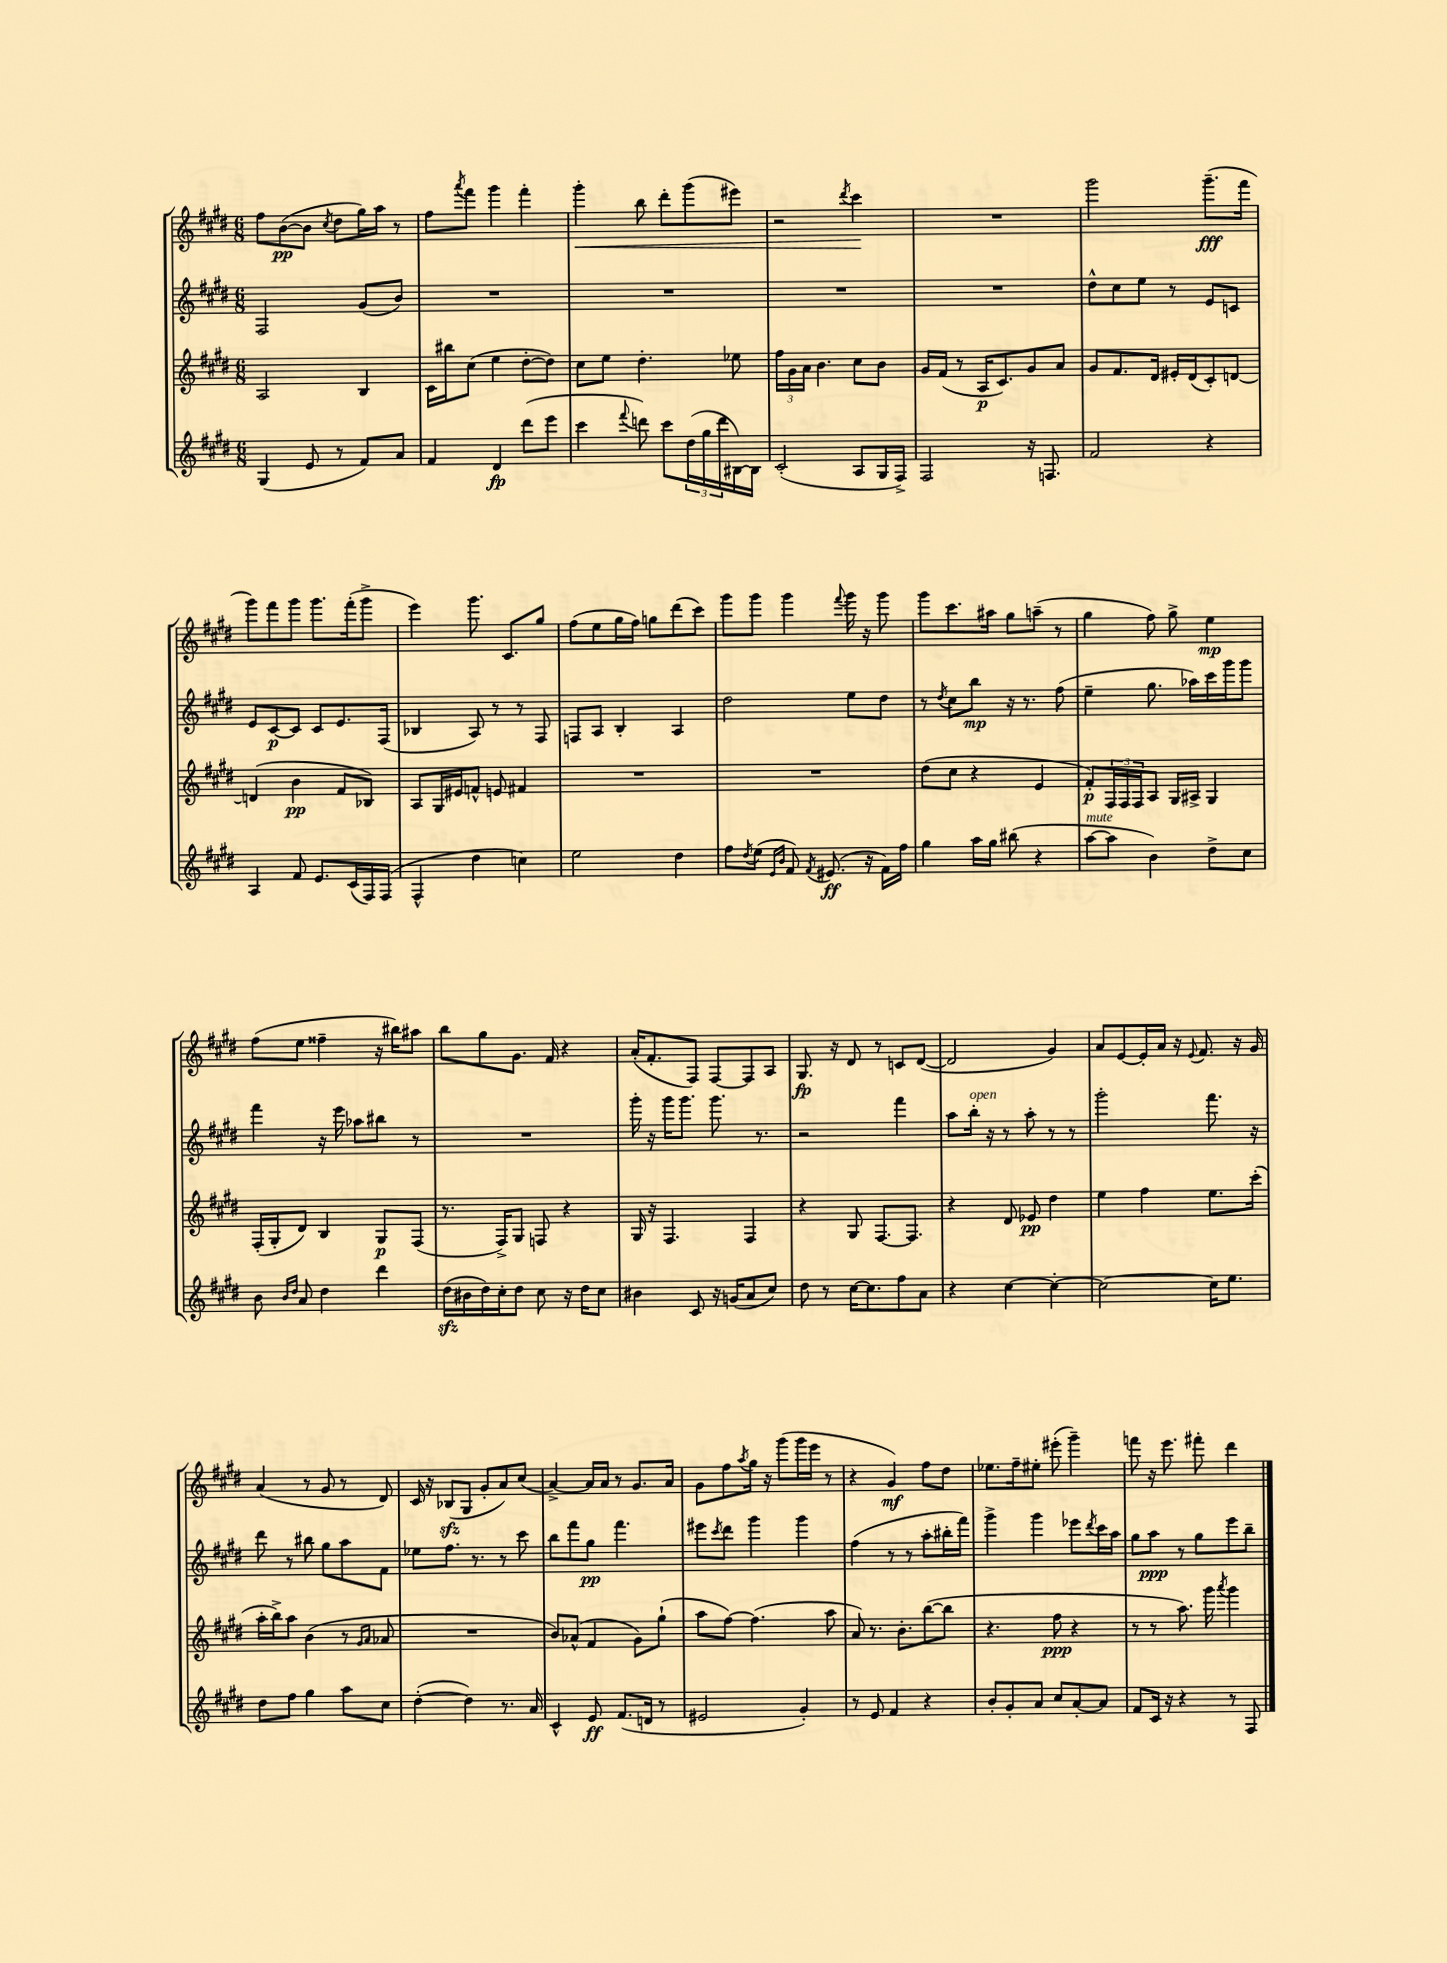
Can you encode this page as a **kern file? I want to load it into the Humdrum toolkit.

**kern	**dynam	**kern	**dynam	**kern	**dynam	**kern	**dynam
*part4	*part4	*part3	*part3	*part2	*part2	*part1	*part1
*staff4	*staff4	*staff3	*staff3	*staff2	*staff2	*staff1	*staff1
*clefG2	*	*clefG2	*	*clefG2	*	*clefG2	*
*k[f#c#g#d#]	*	*k[f#c#g#d#]	*	*k[f#c#g#d#]	*	*k[f#c#g#d#]	*
*M6/8	*	*M6/8	*	*M6/8	*	*M6/8	*
=57	=57	=57	=57	=57	=57	=57	=57
(4G#/	.	2A/	.	2F#/	.	8ff#\L	.
.	.	.	.	.	.	([8b\	pp
8e/	.	.	.	.	.	8b\J]	.
.	.	.	.	.	.	8qcc#/	.
8r	.	.	.	.	.	8dd#\L	.
8f#/L)	.	4B/	.	(8g#/L	.	16gg#\L)	.
.	.	.	.	.	.	16aa\JJ	.
8a/J	.	.	.	8b/J)	.	8r	.
=58	=58	=58	=58	=58	=58	=58	=58
4f#/	.	16c#\LL	.	2.r	.	8ff#\L	.
.	.	16bb#X\J	.	.	.	.	.
.	.	.	.	.	.	8qaaa/	.
.	.	(8cc#\J	.	.	.	8fff#\J	.
4d#/	fp	4ee\	.	.	.	4ggg#\	.
(8ddd#\L	.	[8dd#'\L	.	.	.	4fff#'\	.
8eee\J	.	8dd#\J])	.	.	.	.	.
=59	=59	=59	=59	=59	=59	=59	=59
!	!	!	!	!	!	!	!LO:HP:b
4ccc#\	.	8cc#\L	.	2.r	.	4ggg#'\	<
.	.	8ee\J	.	.	.	.	.
8qqfff#/	.	.	.	.	.	.	.
8dddn\)	.	4.dd#'\	.	.	.	8bb\	.
8ccc#\L	.	.	.	.	.	8ddd#'\L	.
(24dd#\L	.	.	.	.	.	(8ggg#\	.
24gg#\	.	.	.	.	.	.	.
24ddd\	.	.	.	.	.	.	.
[16B#X\)	.	8ee-X\	.	.	.	8eee#X\J)	.
16B#\JJ]	.	.	.	.	.	.	.
=60	=60	=60	=60	=60	=60	=60	=60
(2c#'/	.	24ff#\LL	.	2.r	.	2r	.
.	.	24g#\	.	.	.	.	.
.	.	24a\JJ	.	.	.	.	.
.	.	4.b\	.	.	.	.	.
.	.	.	.	.	.	8qddd#/	.
8A/L	.	8cc#\L	.	.	.	4ccc#\	.
16G#/L	.	8b\J	.	.	.	.	.
16F#^/JJ)	.	.	.	.	.	.	.
.	.	.	.	.	.	.	[
=61	=61	=61	=61	=61	=61	=61	=61
2F#/	.	16g#/LL	.	2.r	.	2.r	.
.	.	(16f#/JJ	.	.	.	.	.
.	.	8r	.	.	.	.	.
.	.	16A/KL	p	.	.	.	.
.	.	8.c#/)	.	.	.	.	.
16r	.	8g#/	.	.	.	.	.
8.Fn/	.	.	.	.	.	.	.
.	.	8a/J	.	.	.	.	.
=62	=62	=62	=62	=62	=62	=62	=62
2f#/	.	8g#/L	.	8dd#^^\L	.	2ggg#\	.
.	.	8.f#/	.	8cc#\	.	.	.
.	.	.	.	8ee\J	.	.	.
.	.	16d#/Jk	.	.	.	.	.
.	.	16e#X'/LL	.	8r	.	.	.
.	.	(16d#/J	.	.	.	.	.
4r	.	8c#'/)	.	8e/L	.	(8.ggg#~\L	fff
.	.	[8dn/J	.	8cn/J	.	.	.
.	.	.	.	.	.	16fff#\Jk	.
!!LO:LB:g=z
=63	=63	=63	=63	=63	=63	=63	=63
4A/	.	(4dn/]	.	8e/L	.	8ggg#\L)	.
.	.	.	.	[8c#/	p	8fff#\	.
8f#/	.	4b\	pp	8c#/J]	.	8ggg#\J	.
8.e/L	.	.	.	8c#/L	.	8.ggg#\L	.
.	.	8f#/L	.	8.e/	.	.	.
(16c#/L	.	.	.	.	.	(16fff#'\k	.
16F#/)	.	8B-X/J)	.	.	.	8ggg#^\J	.
(16F#/JJ	.	.	.	(16F#/Jk	.	.	.
=64	=64	=64	=64	=64	=64	=64	=64
4F#^^/	.	8A/L	.	4B-X/	.	4eee\)	.
.	.	16G#/L	.	.	.	.	.
.	.	16e#X/J	.	.	.	.	.
4dd#\	.	8fn^^/J	.	8A/)	.	8.ggg#\	.
.	.	8en/	.	8r	.	.	.
.	.	.	.	.	.	8.c#/L	.
4ccn\)	.	4f#X/	.	8r	.	.	.
.	.	.	.	8F#/	.	8gg#/J	.
=65	=65	=65	=65	=65	=65	=65	=65
2ee\	.	2.r	.	8Fn/L	.	(8ff#\L	.
.	.	.	.	8A/J	.	8ee\	.
.	.	.	.	4B'/	.	16gg#\L	.
.	.	.	.	.	.	16ff#\JJ)	.
.	.	.	.	.	.	8ggn\L	.
4dd#\	.	.	.	4A/	.	(8ddd#\	.
.	.	.	.	.	.	8ccc#\J)	.
=66	=66	=66	=66	=66	=66	=66	=66
8ff#\L	.	2.r	.	2dd#\	.	8ggg#\L	.
8qdd#/	.	.	.	.	.	.	.
(8ee\J	.	.	.	.	.	8ggg#\J	.
16qqe/LL	.	.	.	.	.	.	.
16qqb/JJ	.	.	.	.	.	.	.
8f#/)	.	.	.	.	.	4ggg#\	.
8qf#/	.	.	.	.	.	.	.
(8.e#X/	ff	.	.	.	.	.	.
.	.	.	.	.	.	8qqfff#/	.
.	.	.	.	8ee\L	.	16ggg#\	.
16r	.	.	.	.	.	16r	.
16f#\LL)	.	.	.	8dd#\J	.	8ggg#\	.
16ff#\JJ	.	.	.	.	.	.	.
=67	=67	=67	=67	=67	=67	=67	=67
4gg#\	.	(8dd#\L	.	8r	.	8ggg#\L	.
.	.	.	.	8qdd#/	.	.	.
.	.	8cc#\J	.	8cc#\L	.	8.ccc#\	.
16aa\LL	.	4r	.	8bb\J	mp	.	.
16gg#\JJ	.	.	.	.	.	16aa#X\Jk	.
(8bb#X\	.	.	.	16r	.	8gg#\L	.
.	.	.	.	8.r	.	.	.
4r	.	4e/	.	.	.	(8aan~\J	.
.	.	.	.	(8ff#\	.	8r	.
=68	=68	=68	=68	=68	=68	=68	=68
!LO:TX:a:i:t=mute	!	!	!	!	!	!	!
[8aa\L	.	8f#'/L)	p	4ee~\	.	4gg#\	.
8aa\J]	.	24F#/L	.	.	.	.	.
.	.	24F#/	.	.	.	.	.
.	.	24F#/J	.	.	.	.	.
4b\)	.	8A/J	.	8.gg#\	.	8ff#\)	.
.	.	16G#/LL	.	.	.	8gg#^\	.
.	.	16A#X^/JJ	.	16aa-X\LL)	.	.	.
8dd#^\L	.	4G#/	.	16ccc#\	.	4ee\	mp
.	.	.	.	16ggg#\J	.	.	.
8cc#\J	.	.	.	8ggg#\J	.	.	.
!!LO:LB:g=z
=69	=69	=69	=69	=69	=69	=69	=69
8b\	.	(16F#'/LL	.	4fff#\	.	(8ff#\L	.
.	.	16G#'/J	.	.	.	.	.
16qqb/LL	.	.	.	.	.	.	.
16qqdd#/JJ	.	.	.	.	.	.	.
8a/	.	8d#/J)	.	.	.	8ee\J	.
4dd#\	.	4B/	.	16r	.	4ff##X~\	.
.	.	.	.	16eee\	.	.	.
.	.	.	.	8aa-X\L	.	.	.
4ddd#\	.	8G#/L	p	8bb#X\J	.	16r	.
.	.	.	.	.	.	16bb#X\KL)	.
.	.	(8F#/J	.	8r	.	8aa#X\J	.
=70	=70	=70	=70	=70	=70	=70	=70
(16dd#zz\LL	.	8.r	.	2.r	.	8bb\L	.
16b#X\	.	.	.	.	.	.	.
16dd#\)	.	.	.	.	.	8gg#\	.
16cc#'\J	.	16F#^/KL)	.	.	.	.	.
8dd#\J	.	8G#/J	.	.	.	8.g#\J	.
8cc#\	.	8Fn/	.	.	.	.	.
.	.	.	.	.	.	16f#/	.
16r	.	4r	.	.	.	4r	.
16dd#\KL	.	.	.	.	.	.	.
8cc#\J	.	.	.	.	.	.	.
=71	=71	=71	=71	=71	=71	=71	=71
4b#X\	.	16G#/	.	16ggg#'\	.	(16a'/KL	.
.	.	16r	.	16r	.	8.f#'/	.
.	.	4.F#/	.	16ggg#\KL	.	.	.
.	.	.	.	8.ggg#\J	.	.	.
8c#/	.	.	.	.	.	8F#/J)	.
16r	.	.	.	8.ggg#\	.	[8F#/L	.
(16gn/KL	.	.	.	.	.	.	.
8a/	.	4F#/	.	.	.	8F#/]	.
.	.	.	.	8.r	.	.	.
8cc#/J)	.	.	.	.	.	8A/J	.
=72	=72	=72	=72	=72	=72	=72	=72
8dd#\	.	4r	.	2r	.	8.G#/	fp
8r	.	.	.	.	.	.	.
.	.	.	.	.	.	16r	.
[16cc#\KL	.	8G#/	.	.	.	8d#/	.
8.cc#\]	.	.	.	.	.	.	.
.	.	[8.F#/L	.	.	.	8r	.
8ff#\	.	.	.	4fff#\	.	8cn/L	.
.	.	8.F#/J]	.	.	.	.	.
8a\J	.	.	.	.	.	([8d#/J	.
=73	=73	=73	=73	=73	=73	=73	=73
4r	.	4r	.	8aa\L	.	2d#/]	.
!	!	!	!	!LO:TX:a:i:t=open	!	!	!
.	.	.	.	16bb'\Jk	.	.	.
.	.	.	.	16r	.	.	.
[4cc#\	.	8d#/	.	8r	.	.	.
.	.	8e-X/	pp	8aa'\	.	.	.
4cc#'\_	.	4dd#\	.	8r	.	4g#/)	.
.	.	.	.	8r	.	.	.
=74	=74	=74	=74	=74	=74	=74	=74
2cc#\_	.	4ee\	.	2ggg#'\	.	8a/L	.
.	.	.	.	.	.	[8e/	.
.	.	4ff#\	.	.	.	16e'/L]	.
.	.	.	.	.	.	16a/JJ	.
.	.	.	.	.	.	16r	.
.	.	.	.	.	.	8qqe/	.
.	.	.	.	.	.	8.f#/	.
16cc#\KL]	.	8.ee\L	.	8.fff#\	.	.	.
8.ee\J	.	.	.	.	.	.	.
.	.	.	.	.	.	16r	.
.	.	(16ccc#'\Jk	.	16r	.	16g#/	.
!!LO:LB:g=z
=75	=75	=75	=75	=75	=75	=75	=75
8dd#\L	.	16aa'\LL	.	8ddd#\	.	(4a/	.
.	.	16bb^\J)	.	.	.	.	.
8ff#\J	.	8aa\J	.	8r	.	.	.
4gg#\	.	(4b\	.	8bb#X\	.	8r	.
.	.	.	.	8gg#\L	.	8g#/	.
8aa\L	.	8r	.	8aa\	.	8r	.
.	.	16qqg#/LL	.	.	.	.	.
.	.	16qqa/JJ	.	.	.	.	.
8cc#\J	.	8a-X/	.	8f#\J	.	8d#/)	.
=76	=76	=76	=76	=76	=76	=76	=76
([4dd#'\	.	2.r	.	8ee-X\L	.	16c#/	.
.	.	.	.	.	.	16r	.
.	.	.	.	8.ff#\J	.	(8B-Xzz/L	.
4dd#\])	.	.	.	.	.	8G#/J	.
.	.	.	.	8.r	.	.	.
.	.	.	.	.	.	8g#'/L	.
8.r	.	.	.	8r	.	8a/)	.
.	.	.	.	8ccc#\	.	(8cc#/J	.
16a/	.	.	.	.	.	.	.
=77	=77	=77	=77	=77	=77	=77	=77
4c#^^/	.	8b/L)	.	8bb\L	.	[4a^/)	.
.	.	(8a-X^^/J	.	8fff#\	.	.	.
8e/	ff	4f#/	.	8gg#\J	pp	16a/LL]	.
.	.	.	.	.	.	16a/JJ	.
(8.f#/L	.	.	.	4.fff#\	.	8r	.
.	.	8g#\L)	.	.	.	8.g#/L	.
16dn/Jk	.	.	.	.	.	.	.
8r	.	(8gg#`\J	.	.	.	.	.
.	.	.	.	.	.	16a/Jk	.
=78	=78	=78	=78	=78	=78	=78	=78
2e#X/	.	8aa\L	.	8eee#X\L	.	8g#\L	.
.	.	.	.	8qccc#/	.	.	.
.	.	[8ff#\J)	.	8ddd#\J	.	8ff#\	.
.	.	.	.	.	.	8qaa/	.
.	.	(4.ff#\]	.	4ggg#\	.	16gg#\Jk	.
.	.	.	.	.	.	16r	.
.	.	.	.	.	.	(8ggg#\L	.
4g#'/)	.	.	.	4ggg#\	.	16ggg#\L	.
.	.	.	.	.	.	16eee\JJ	.
.	.	8aa\	.	.	.	8r	.
=79	=79	=79	=79	=79	=79	=79	=79
8r	.	8a/)	.	(4ff#\	.	4r	.
8e/	.	8.r	.	.	.	.	.
4f#/	.	.	.	8r	.	4g#/)	mf
.	.	8.b'\L	.	.	.	.	.
.	.	.	.	8r	.	.	.
4r	.	([8bb\	.	8aa'\L	.	8ff#\L	.
.	.	8bb\J]	.	16bb#X'\L	.	8dd#\J	.
.	.	.	.	16fff#\JJ)	.	.	.
=80	=80	=80	=80	=80	=80	=80	=80
8b'/L	.	4.r	.	4ggg#^\	.	8.ee-X\L	.
8g#'/	.	.	.	.	.	.	.
.	.	.	.	.	.	16ff#~\k	.
8a/J	.	.	.	4ggg#\	.	8ee#X'\J	.
8cc#/L	.	8ff#\	ppp	.	.	(8eee#X'\	.
[8a'/	.	4r	.	8eee-X\L	.	4ggg#~\)	.
.	.	.	.	8qddd#/	.	.	.
8a/J]	.	.	.	16ccc#\L	.	.	.
.	.	.	.	16aa\JJ	.	.	.
=81	=81	=81	=81	=81	=81	=81	=81
8f#/L	.	8r	.	8gg#\L	.	8fffn\	.
16c#/Jk	.	8r	.	8aa\J	ppp	16r	.
16r	.	.	.	.	.	8.eee\	.
4r	.	8.aa\)	.	8r	.	.	.
.	.	.	.	8gg#\L	.	8fff#X'\	.
.	.	16ggg#\	.	.	.	.	.
.	.	8qaaa/	.	.	.	.	.
8r	.	4ggg#\	.	8eee\	.	4ddd#\	.
8F#/	.	.	.	8bb~\J	.	.	.
==	==	==	==	==	==	==	==
*-	*-	*-	*-	*-	*-	*-	*-
